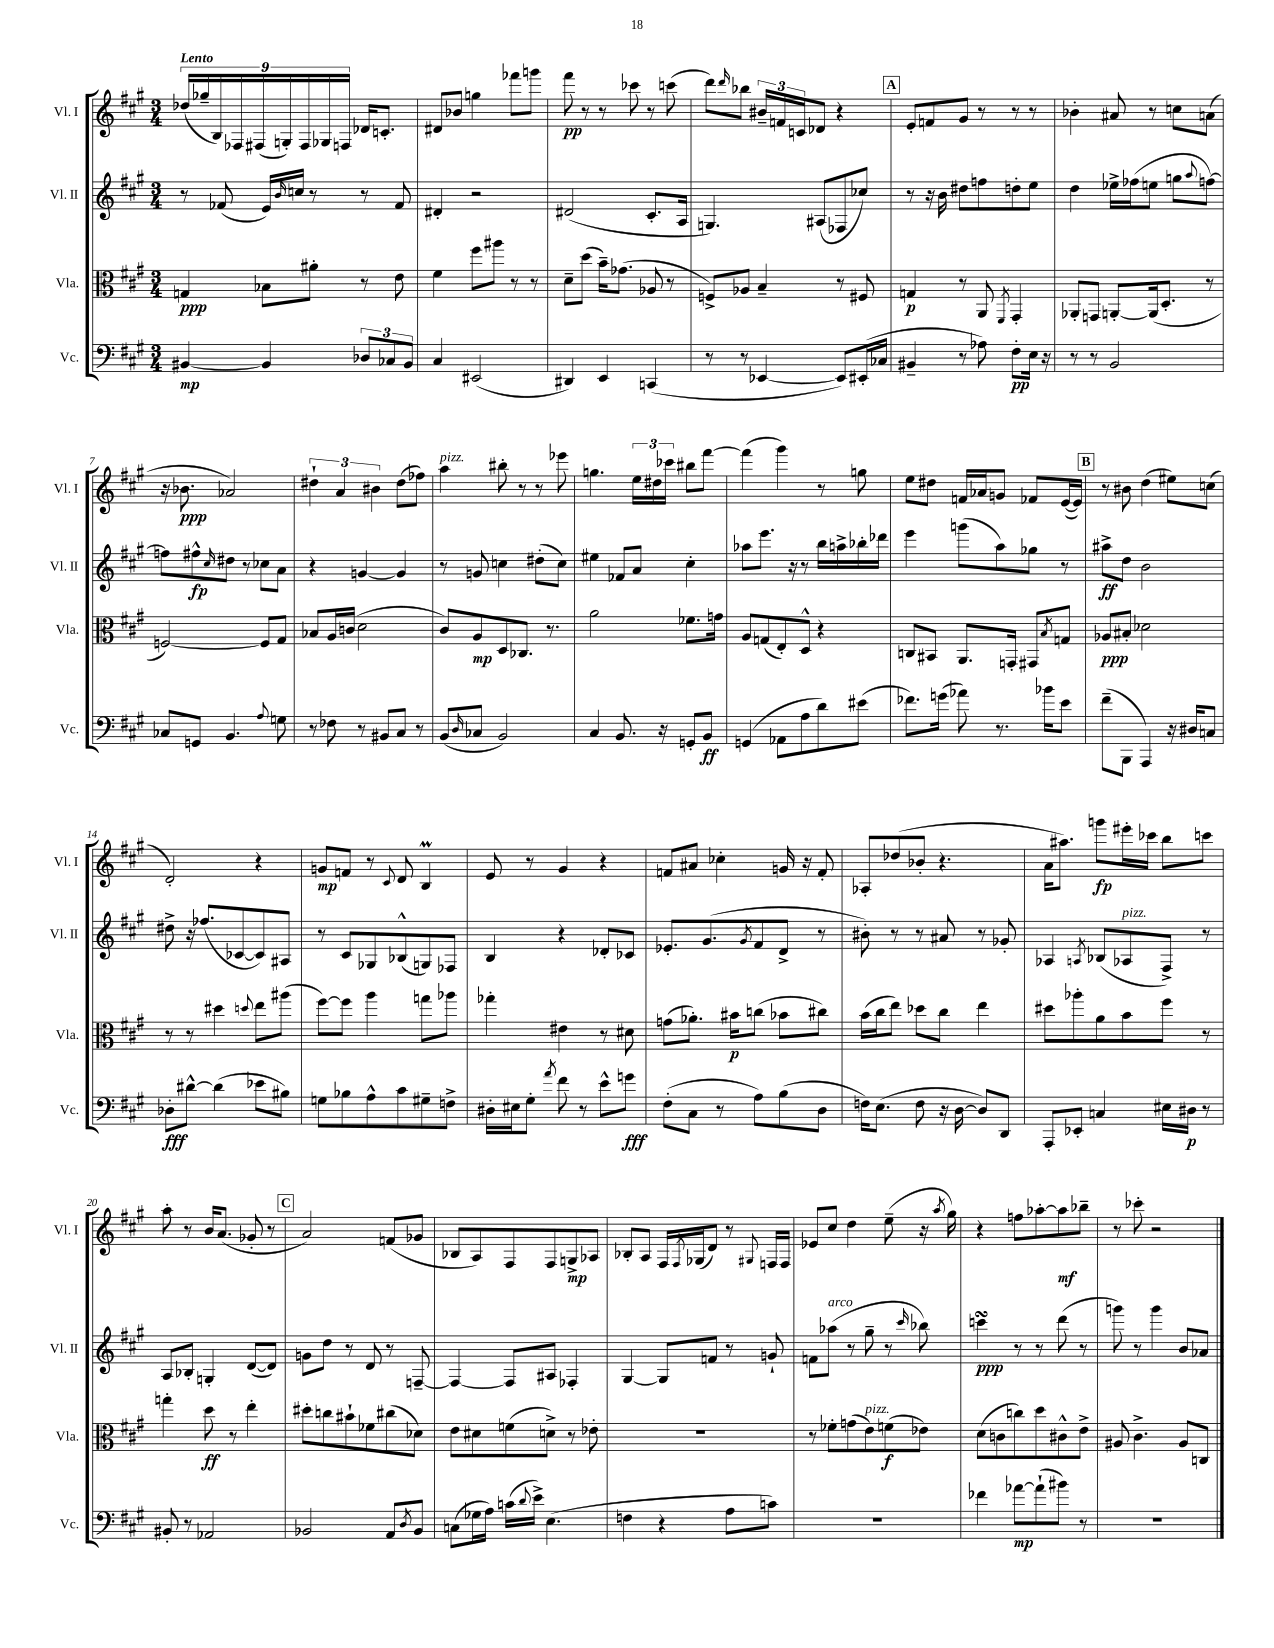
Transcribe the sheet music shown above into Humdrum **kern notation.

**kern	**dynam	**kern	**dynam	**kern	**dynam	**kern	**dynam
*part4	*part4	*part3	*part3	*part2	*part2	*part1	*part1
*staff4	*staff4	*staff3	*staff3	*staff2	*staff2	*staff1	*staff1
*I"Vc.	*	*I"Vla.	*	*I"Vl. II	*	*I"Vl. I	*
*I'Vc.	*	*I'Vla.	*	*I'Vl. II	*	*I'Vl. I	*
*clefF4	*	*clefC3	*	*clefG2	*	*clefG2	*
*k[f#c#g#]	*	*k[f#c#g#]	*	*k[f#c#g#]	*	*k[f#c#g#]	*
*M3/4	*	*M3/4	*	*M3/4	*	*M3/4	*
=1	=1	=1	=1	=1	=1	=1	=1
!	!	!	!	!	!	!LO:TX:a:B:t=Lento	!
[4BB#X/	mp	4Gn/	ppp	8r	.	(18dd-X/LL	.
.	.	.	.	.	.	18gg-X~/	.
.	.	.	.	.	.	18B/)	.
.	.	.	.	(8f-X/	.	.	.
.	.	.	.	.	.	18F-X/	.
.	.	.	.	.	.	(18F#X/	.
4BB#/]	.	8B-X\L	.	16e/LL)	.	.	.
.	.	.	.	.	.	18Gn'/)	.
.	.	.	.	16qqb/	.	.	.
.	.	.	.	16ccn/JJ	.	.	.
.	.	.	.	.	.	18F#/	.
.	.	8a#X'\J	.	8r	.	.	.
.	.	.	.	.	.	18G-X/	.
.	.	.	.	.	.	18Fn/JJ	.
12D-X/L	.	8r	.	8r	.	16d-X/KL	.
.	.	.	.	.	.	8.cn'/J	.
12C-X/	.	.	.	.	.	.	.
.	.	8e\	.	8f-/	.	.	.
12BB#/J	.	.	.	.	.	.	.
=2	=2	=2	=2	=2	=2	=2	=2
4C#/	.	4f#\	.	4d#X'/	.	8d#X/L	.
.	.	.	.	.	.	8b-X/J	.
(2EE#X/	.	8ff#\L	.	2r	.	4ggn\	.
.	.	8aa#X\J	.	.	.	.	.
.	.	8r	.	.	.	8fff-X\L	.
.	.	8r	.	.	.	8gggn\J	.
=3	=3	=3	=3	=3	=3	=3	=3
4DD#X/)	.	8d~\L	.	(2d#X/	.	8fff#\	pp
.	.	(8dd\J	.	.	.	8r	.
4EE/	.	16b~\KL)	.	.	.	8r	.
.	.	(8.g-X\J	.	.	.	.	.
.	.	.	.	.	.	8ccc-X\	.
(4CCn/	.	8A-X/	.	8.c#'/L	.	8r	.
.	.	8r	.	.	.	(8cccn\	.
.	.	.	.	16A/Jk	.	.	.
=4	=4	=4	=4	=4	=4	=4	=4
8r	.	8Fn^/L)	.	4.Gn/)	.	8ddd\L)	.
.	.	.	.	.	.	16qqddd/	.
8r	.	8A-X/J	.	.	.	8bb-X\J	.
[4EE-X/	.	4B~/	.	.	.	24b#X~/LL	.
.	.	.	.	.	.	24fn/	.
.	.	.	.	.	.	24cn/J	.
.	.	.	.	(8A#X/L	.	8d-X/J	.
8EE-/L])	.	8r	.	8F-X/	.	4r	.
(16EE#X'/L	.	8F#X/	.	8cc-X/J)	.	.	.
16C-X/JJ	.	.	.	.	.	.	.
!!LO:REH:place=s1:t=A
=5	=5	=5	=5	=5	=5	=5	=5
4BB#X~/	.	4Gn/	p	8r	.	8e'/L	.
.	.	.	.	16r	.	8fn/	.
.	.	.	.	16b\	.	.	.
8r	.	8r	.	8dd#X\L	.	8g#/J	.
8A-X\)	.	8AA/	.	8ffn\	.	8r	.
.	.	8qFF#/	.	.	.	.	.
8F#'\L	pp	4GG#'/	.	8ddn'\	.	8r	.
16E\Jk	.	.	.	8ee\J	.	8r	.
16r	.	.	.	.	.	.	.
=6	=6	=6	=6	=6	=6	=6	=6
8r	.	8AA-X'/L	.	4dd\	.	4b-X'\	.
8r	.	8GGn/J	.	.	.	.	.
2BB/	.	[8AAn'/L	.	16ee-X^\LL	.	8a#X/	.
.	.	.	.	(16ff-X\J	.	.	.
.	.	(16AA/k]	.	8een\J	.	8r	.
.	.	8.D'/J	.	.	.	.	.
.	.	.	.	8ggn\L	.	8ccn\L	.
.	.	.	.	8qqaa/	.	.	.
.	.	8r	.	[8ffn\J)	.	(8an\J	.
!!LO:LB:g=z
=7	=7	=7	=7	=7	=7	=7	=7
8C-X/L	.	[2Fn/)	.	8ffn\L]	.	16r	.
.	.	.	.	.	.	8.b-X\	ppp
8GGn/J	.	.	.	8ff#X^^\	fp	.	.
.	.	.	.	16qqcc#/	.	.	.
4.BB/	.	.	.	8dd#X\J	.	2a-X/)	.
.	.	.	.	8r	.	.	.
.	.	8F/L]	.	8cc-X\L	.	.	.
8qqA/	.	.	.	.	.	.	.
8Gn\	.	8G#/J	.	8a\J	.	.	.
=8	=8	=8	=8	=8	=8	=8	=8
8r	.	8B-X/L	.	4r	.	6dd#X`\	.
8F-X\	.	16A/L	.	.	.	.	.
.	.	.	.	.	.	6a/	.
.	.	(16cn/JJ	.	.	.	.	.
8r	.	2d\	.	[4gn/	.	.	.
.	.	.	.	.	.	6b#X\	.
8BB#X/L	.	.	.	.	.	.	.
8C#/J	.	.	.	4g/]	.	(8dd#\L	.
8r	.	.	.	.	.	8ff-X\J)	.
=9	=9	=9	=9	=9	=9	=9	=9
!	!	!	!	!	!	!LO:TX:a:i:t=pizz.	!
(8BB/L	.	8c#/L)	.	8r	.	4aa\	.
16qqD/	.	.	.	.	.	.	.
8C-X/J	.	8A/	mp	8gn/	.	.	.
2BB/)	.	8D/	.	4ccn\	.	8bb#X'\	.
.	.	8.C-X/J	.	.	.	8r	.
.	.	.	.	(8dd#X'\L	.	8r	.
.	.	8.r	.	.	.	.	.
.	.	.	.	8cc\J)	.	8eee-X\	.
=10	=10	=10	=10	=10	=10	=10	=10
4C#/	.	2a\	.	4ee#X\	.	4.ggn\	.
8.BB/	.	.	.	8f-X/L	.	.	.
.	.	.	.	8a/J	.	24ee\LL	.
.	.	.	.	.	.	24dd#X\	.
16r	.	.	.	.	.	.	.
.	.	.	.	.	.	24ccc-X\JJ	.
8GGn'/L	.	8.f-X\L	.	4cc#'\	.	8bb#X\L	.
8BB/J	ff	.	.	.	.	[8fff#\J	.
.	.	16gn\Jk	.	.	.	.	.
=11	=11	=11	=11	=11	=11	=11	=11
(4GGn/	.	8A/L	.	8aa-X\L	.	(4fff#\]	.
.	.	(8Gn/	.	8.eee\J	.	.	.
8AA-X\L	.	8E'/)	.	.	.	4ggg#\)	.
.	.	.	.	16r	.	.	.
8A\	.	8D^^/J	.	8r	.	.	.
8d\)	.	4r	.	16bb\LL	.	8r	.
.	.	.	.	16aan^\	.	.	.
(8e#X\J	.	.	.	16bb-X'\	.	8ggn\	.
.	.	.	.	16ddd-X\JJ	.	.	.
=12	=12	=12	=12	=12	=12	=12	=12
8.f-X\L)	.	8Cn/L	.	4eee\	.	8ee\L	.
.	.	8BB#X/J	.	.	.	8dd#X\J	.
(16gn\Jk	.	.	.	.	.	.	.
8a-X\)	.	8.AA/L	.	(8gggn\L	.	16fn/LL	.
.	.	.	.	.	.	16a-X/J	.
8.r	.	.	.	8aa\)	.	8gn/J	.
.	.	16GGn'/Jk	.	.	.	.	.
.	.	8GG#X/L	.	8gg-X\J	.	8f-X/L	.
16b-X\KL	.	.	.	.	.	.	.
.	.	8qB/	.	.	.	.	.
8e\J	.	8Gn/J	.	8r	.	([16e/L	.
.	.	.	.	.	.	16e/JJ])	.
!!LO:REH:place=s1:t=B
=13	=13	=13	=13	=13	=13	=13	=13
(8f#~\L	.	8A-X/L	ppp	8aa#X^\L	ff	8r	.
8BBB\J	.	8B#X'/J	.	8dd\J	.	8b#X\	.
4AAA/)	.	2d-X\	.	2b\	.	(4dd\	.
16r	.	.	.	.	.	8ee#X\L)	.
16D#X/KL	.	.	.	.	.	.	.
8Cn/J	.	.	.	.	.	(8ccn\J	.
!!LO:LB:g=z
=14	=14	=14	=14	=14	=14	=14	=14
8D-X'\L	fff	8r	.	8dd#X^\	.	2d'/)	.
[8d#X^^\J	.	8r	.	16r	.	.	.
.	.	.	.	(8.ff-X/L	.	.	.
(4d#\]	.	4dd#X\	.	.	.	.	.
.	.	.	.	[8c-X/	.	.	.
.	.	8qqddn/	.	.	.	.	.
8e-X\L	.	8ee\L	.	8c-/])	.	4r	.
8B#X\J)	.	(8aa#X\J	.	8A#X/J	.	.	.
=15	=15	=15	=15	=15	=15	=15	=15
8Gn\L	.	[8ff#\L)	.	8r	.	8gn/L	mp
8B-X\	.	8ff#\J]	.	8c#/L	.	8fn/J	.
8A^^\	.	4aa\	.	8G-X/	.	8r	.
.	.	.	.	.	.	8qqc#/	.
8c#\	.	.	.	(8B-X^^/	.	8d/	.
8G#X~\	.	8ggn\L	.	8Gn/)	.	4BM/	.
8Fn^\J	.	8aa-X\J	.	8F-X/J	.	.	.
=16	=16	=16	=16	=16	=16	=16	=16
16D#X'\LL	.	4gg-X'\	.	4B/	.	8e/	.
16E#X\J	.	.	.	.	.	.	.
8G#'\J	.	.	.	.	.	8r	.
8qa/	.	.	.	.	.	.	.
8f#\	.	4e#X\	.	4r	.	4g#/	.
8r	.	.	.	.	.	.	.
8e^^\L	.	8r	.	8d-X'/L	.	4r	.
8gn\J	fff	8d#X\	.	8c-X/J	.	.	.
=17	=17	=17	=17	=17	=17	=17	=17
(8F#'\L	.	(8gn\L	.	8.e-X'/L	.	8fn/L	.
8C#\J	.	8.a-X'\J)	.	.	.	8a#X/J	.
.	.	.	.	(8.g#/	.	.	.
8r	.	.	.	.	.	4cc-X'\	.
.	.	16b#X\KL	p	.	.	.	.
.	.	.	.	8qg#/	.	.	.
8A\L)	.	(8ccn\J	.	8f#/	.	.	.
(8B\	.	8b-X\L	.	8d^/J	.	16gn/	.
.	.	.	.	.	.	16r	.
8D\J	.	8cc#X\J)	.	8r	.	8f'/	.
=18	=18	=18	=18	=18	=18	=18	=18
16Fn\KL)	.	(16b\LL	.	8b#X'\)	.	8A-X'/L	.
(8.E\J	.	16cc#\J	.	.	.	.	.
.	.	8ee\J)	.	8r	.	(8dd-X/	.
8F\	.	8dd-X\L	.	8r	.	8b-X'/J	.
16r	.	8cc#\J	.	8a#X/	.	4.r	.
[16D\	.	.	.	.	.	.	.
8D/L])	.	4ee\	.	8r	.	.	.
8DD/J	.	.	.	8g-X'/	.	.	.
=19	=19	=19	=19	=19	=19	=19	=19
8AAA'/L	.	8dd#X\L	.	4A-X/	.	16a\KL	.
.	.	.	.	.	.	8.aa#X\J)	.
8EE-X'/J	.	8aa-X'\	.	.	.	.	.
.	.	.	.	8qAn/	.	.	.
4Cn/	.	8a\	.	(8B-X/L	.	8gggn\L	fp
!	!	!	!	!LO:TX:a:i:t=pizz.	!	!	!
.	.	8b\	.	8A-X/	.	16eee#X'\L	.
.	.	.	.	.	.	16ccc-X\JJ	.
16E#X\LL	.	8ff#\J	.	8F#^/J)	.	8bb\L	.
16D#X\JJ	p	.	.	.	.	.	.
8r	.	8r	.	8r	.	8cccn\J	.
!!LO:LB:g=z
=20	=20	=20	=20	=20	=20	=20	=20
8BB#X'/	.	4ggn'\	.	8A/L	.	8aa'\	.
8r	.	.	.	8B-X'/J	.	8r	.
2AA-X/	.	8dd\	ff	4Gn'/	.	16b/KL	.
.	.	.	.	.	.	(8.a/J	.
.	.	8r	.	.	.	.	.
.	.	4ee'\	.	([8d/L	.	8g-X'/	.
.	.	.	.	8d/J])	.	8r	.
!!LO:REH:place=s1:t=C
=21	=21	=21	=21	=21	=21	=21	=21
2BB-X/	.	8dd#X'\L	.	8gn\L	.	2a/)	.
.	.	8ccn\	.	8dd\J	.	.	.
.	.	8b#X`\	.	8r	.	.	.
.	.	8f-X\	.	8d/	.	.	.
8AA/L	.	(8cc#X\	.	8r	.	(8fn/L	.
8qD/	.	.	.	.	.	.	.
8BB-/J	.	8d-X\J)	.	[8Fn~/	.	8g-X/J	.
=22	=22	=22	=22	=22	=22	=22	=22
(8Cn\L	.	8e\L	.	4F/_	.	8B-X/L	.
16G-X\L	.	8d#X\	.	.	.	8A/)	.
16A\JJ)	.	.	.	.	.	.	.
(16cn\LL	.	(8fn\	.	8F/L]	.	8F#/	.
8qqd/	.	.	.	.	.	.	.
16e^\JJ)	.	.	.	.	.	.	.
(4.E\	.	8dn^\J)	.	8A#X/J	.	8F#/	.
.	.	8r	.	4F-X'/	.	8Gn^/	mp
.	.	8e-X'\	.	.	.	8A-X/J	.
=23	=23	=23	=23	=23	=23	=23	=23
4Fn\	.	2.r	.	[4G#/	.	8B-X'/L	.
.	.	.	.	.	.	8A/J	.
4r	.	.	.	8G#/L]	.	16F#/LL	.
.	.	.	.	.	.	8qF#/	.
.	.	.	.	.	.	(16G-X/J	.
.	.	.	.	8fn/J	.	8d/J)	.
8A\L	.	.	.	8r	.	8r	.
.	.	.	.	.	.	8qqG#X/	.
8cn\J)	.	.	.	8gn`/	.	16Fn/LL	.
.	.	.	.	.	.	16F/JJ	.
=24	=24	=24	=24	=24	=24	=24	=24
2.r	.	8r	.	8fn\L	.	8e-X/L	.
!	!	!	!	!LO:TX:a:i:t=arco	!	!	!
.	.	8f-X'\L	.	(8aa-X\J	.	8cc#/J	.
.	.	(8gn\	.	8r	.	4dd\	.
!	!	!LO:TX:a:i:t=pizz.	!	!	!	!	!
.	.	8e\)	.	8gg#~\	.	.	.
.	.	(8fn\	f	8r	.	(8ee~\	.
.	.	.	.	16qqccc#/	.	.	.
.	.	8e-X\J)	.	8bb-X\)	.	16r	.
.	.	.	.	.	.	8qaa/	.
.	.	.	.	.	.	16gg#\)	.
=25	=25	=25	=25	=25	=25	=25	=25
4f-X\	.	(8d\L	.	4cccnsSSs\	ppp	4r	.
.	.	8cn\	.	.	.	.	.
[8a-X\L	mp	8ccn\)	.	8r	.	8ffn\L	.
(8a-`\]	.	8dd\	.	8r	.	[8aa-X'\	.
8b#X\J)	.	8c#X^^\	.	(8ddd\	.	8aa-\]	mf
8r	.	8e^\J	.	8r	.	8bb-X~\J	.
=26	=26	=26	=26	=26	=26	=26	=26
2.r	.	8A#X/	.	8gggn\)	.	8r	.
.	.	4.c#^\	.	8r	.	8ccc-X'\	.
.	.	.	.	4ggg\	.	2r	.
.	.	8A#/L	.	8b/L	.	.	.
.	.	8Cn/J	.	8a-X/J	.	.	.
==	==	==	==	==	==	==	==
*-	*-	*-	*-	*-	*-	*-	*-
